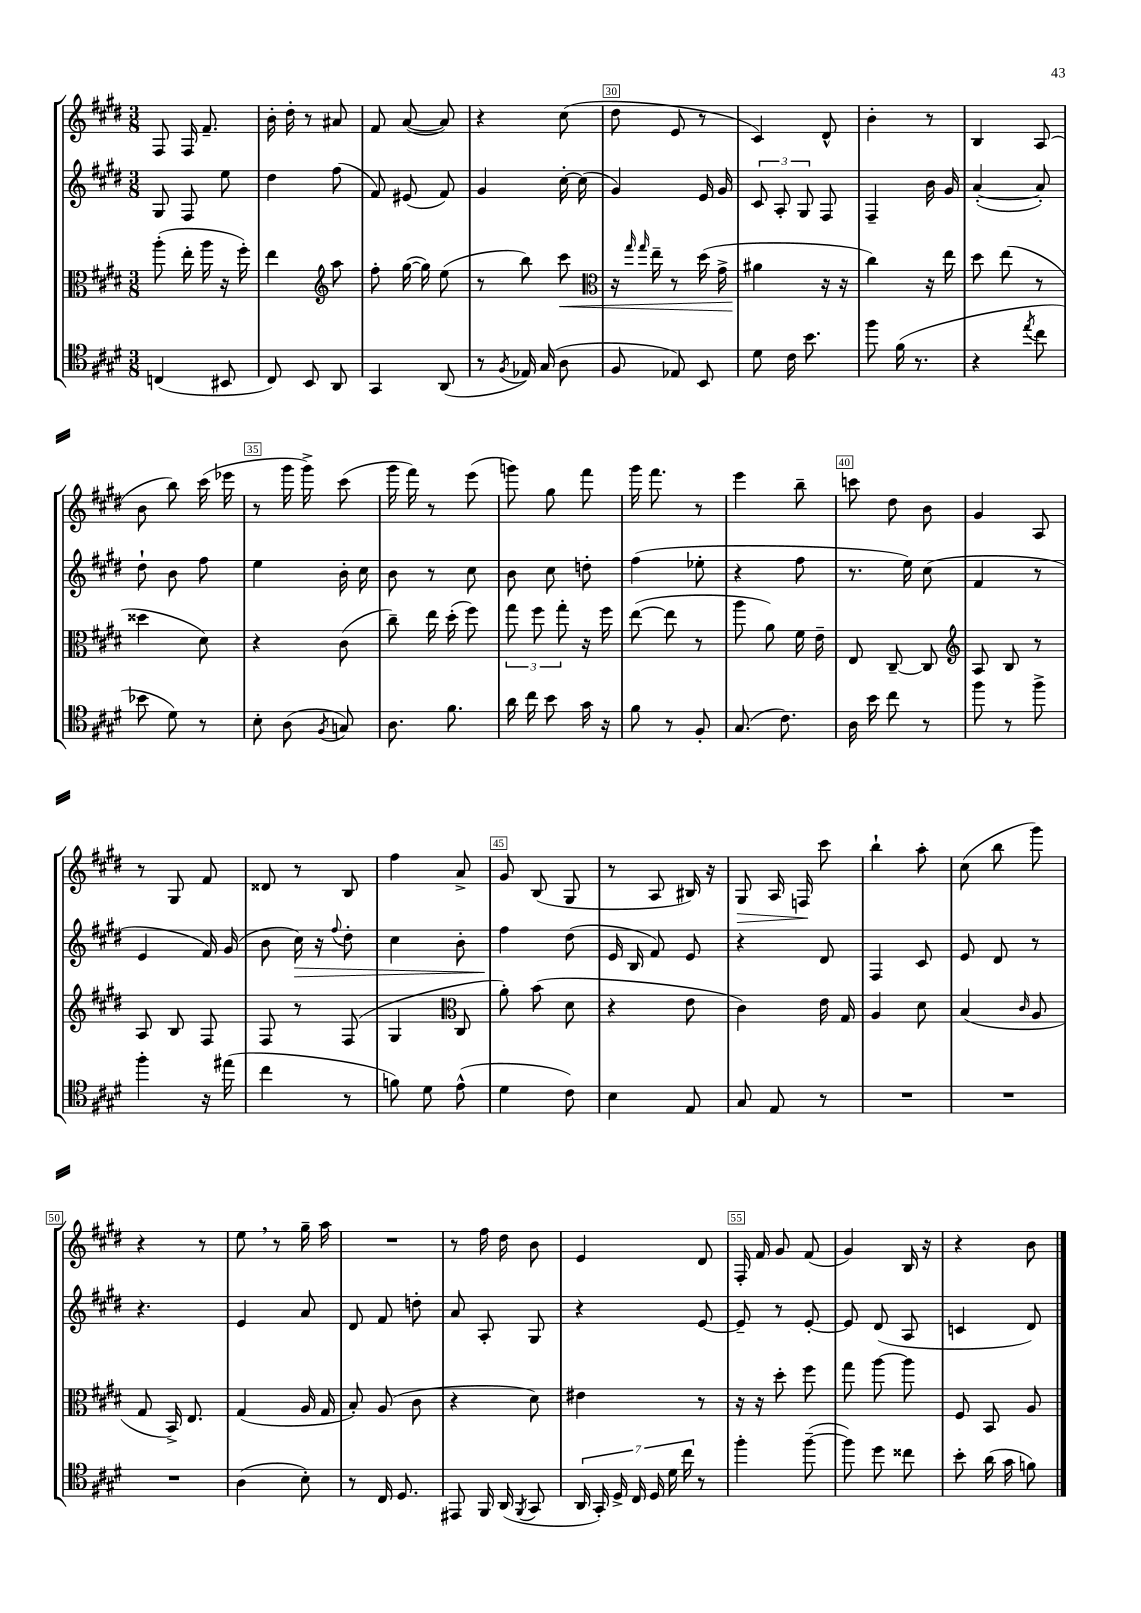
<<
\new StaffGroup <<
\new Staff = "s0" {
    \clef treble \key e \major \numericTimeSignature \time 3/8
    \autoBeamOff fis8 fis16 fis'8.-- |
    b'16-. dis''16-. r8 ais'8 |
    fis'8 a'8~( a'8) |
    r4 cis''8( |
    dis''8 e'8 r8 |
    cis'4) dis'8-^ |
    b'4-. r8 |
    b4 a8( |
    b'8 b''8) cis'''16( ees'''16 |
    r8 gis'''16 gis'''16->) cis'''8( |
    gis'''16 fis'''16) r8 e'''8( |
    g'''8) gis''8 fis'''8 |
    gis'''16 fis'''8. r8 |
    e'''4 b''8-- |
    c'''8 dis''8 b'8 |
    gis'4 a8 |
    r8 gis8 fis'8 |
    disis'8 r8 b8 |
    fis''4 a'8-> |
    gis'8 b8( gis8 |
    r8 a8 bis16) r16 |
    gis8\> a16 f16\! cis'''8 |
    b''4-! a''8-. |
    cis''8( b''8 gis'''8) |
    r4 r8 |
    e''8 \breathe r8 gis''16-- a''16 |
    R4. |
    r8 fis''16 dis''16 b'8 |
    e'4 dis'8 |
    fis16-. fis'16 gis'8 fis'8( |
    gis'4) b16 r16 |
    r4 b'8 \bar "|." |
}
\new Staff = "s1" {
    \clef treble \key e \major \numericTimeSignature \time 3/8
    \autoBeamOff gis8 fis8 e''8 |
    dis''4 fis''8( |
    fis'8) eis'8( fis'8) |
    gis'4 cis''16~-. cis''16( |
    gis'4) e'16 gis'16 |
    \tuplet 3/2 { cis'8 a8-. gis8 } fis8 |
    fis4-- b'16 gis'16 |
    a'4~-.( a'8-.) |
    dis''8-! b'8 fis''8 |
    e''4 b'16-. cis''16 |
    b'8 r8 cis''8 |
    b'8 cis''8 d''8-. |
    fis''4( ees''8-. |
    r4 fis''8 |
    r8. e''16) cis''8( |
    fis'4 r8 |
    e'4 fis'16) gis'16( |
    b'8 cis''16\>) r16 \appoggiatura { fis''8 } dis''8-. |
    cis''4 b'8-. |
    fis''4\! dis''8( |
    e'16 b16 fis'8) e'8 |
    r4 dis'8 |
    fis4 cis'8 |
    e'8 dis'8 r8 |
    r4. |
    e'4 a'8 |
    dis'8 fis'8 d''8-. |
    a'8 a8-. gis8 |
    r4 e'8~ |
    e'8-- r8 e'8~-. |
    e'8 dis'8( a8 |
    c'4 dis'8) \bar "|." |
}
\new Staff = "s2" {
    \clef alto \key e \major \numericTimeSignature \time 3/8
    \autoBeamOff a''8-.( e''16-. a''16 r16 fis''16-.) |
    e''4 \clef treble a''8 |
    fis''8-. gis''16~( gis''16) e''8( |
    r8 b''8) cis'''8\< |
    \clef alto r16 \grace { gis''16 gis''16 } e''16-- r8 dis''16( gis'16-> |
    ais'4\! r16 r16 |
    cis''4) r16 e''16 |
    dis''8 e''8( r8 |
    disis''4 dis'8) |
    r4 cis'8( |
    cis''8--) e''16 dis''16-.( fis''8) |
    \tuplet 3/2 { gis''8 fis''8 gis''8-. } r16 fis''16 |
    e''8~( e''8 r8 |
    a''8 a'8) fis'16 e'16-- |
    e8 cis8~-- cis8 |
    \clef treble a8 b8 r8 |
    a8 b8 fis8 |
    fis8 r8 fis8( |
    gis4 \clef alto cis8 |
    a'8-.) b'8( dis'8 |
    r4 e'8 |
    cis'4) e'16 gis16 |
    a4 dis'8 |
    b4( \grace { cis'16 } a8 |
    gis8 b,16->) e8. |
    gis4( a16 gis16 |
    b8-.) a8( cis'8 |
    r4 dis'8) |
    eis'4 r8 |
    r16 r16 dis''8-. fis''8 |
    gis''8 a''8~ a''8 |
    fis8 b,8 a8 \bar "|." |
}
\new Staff = "s3" {
    \clef tenor \key e \major \numericTimeSignature \time 3/8
    \autoBeamOff c4( bis,8 |
    cis8) b,8 a,8 |
    gis,4 a,8( |
    r8 \acciaccatura { fis8 } ees16) gis16( a8 |
    fis8 ees8) b,8 |
    dis'8 cis'16 b'8. |
    fis''8 fis'16( r8. |
    r4 \acciaccatura { e''8 } cis''8 |
    bes'8 dis'8) r8 |
    b8-. a8( \acciaccatura { fis8 } g8) |
    a8. fis'8. |
    a'16 cis''16 b'8 gis'16 r16 |
    fis'8 r8 fis8-. |
    gis8.( cis'8.) |
    a16 b'16 cis''8 r8 |
    fis''8 r8 fis''8-> |
    fis''4-. r16 eis''16( |
    cis''4 r8 |
    f'8) dis'8 e'8-^( |
    dis'4 cis'8) |
    b4 e8 |
    gis8 e8 r8 |
    R4. |
    R4. |
    R4. |
    a4( b8-.) |
    r8 cis16 dis8. |
    eis,8 fis,16 a,16( \acciaccatura { fis,8 } gis,8 |
    \tuplet 7/4 { a,16 gis,16-.) dis16-> cis16 dis16 dis'16 cis''16 } r8 |
    fis''4-. fis''8~--( |
    fis''8) dis''8 cisis''8 |
    b'8-. a'16( gis'16 f'8) \bar "|." |
}
>>
>>
\layout { \context { \Score currentBarNumber = #26 \override BarNumber.break-visibility = ##(#f #t #t) barNumberVisibility = #(every-nth-bar-number-visible 5) \override BarNumber.stencil = #(make-stencil-boxer 0.1 0.3 ly:text-interface::print) } }
